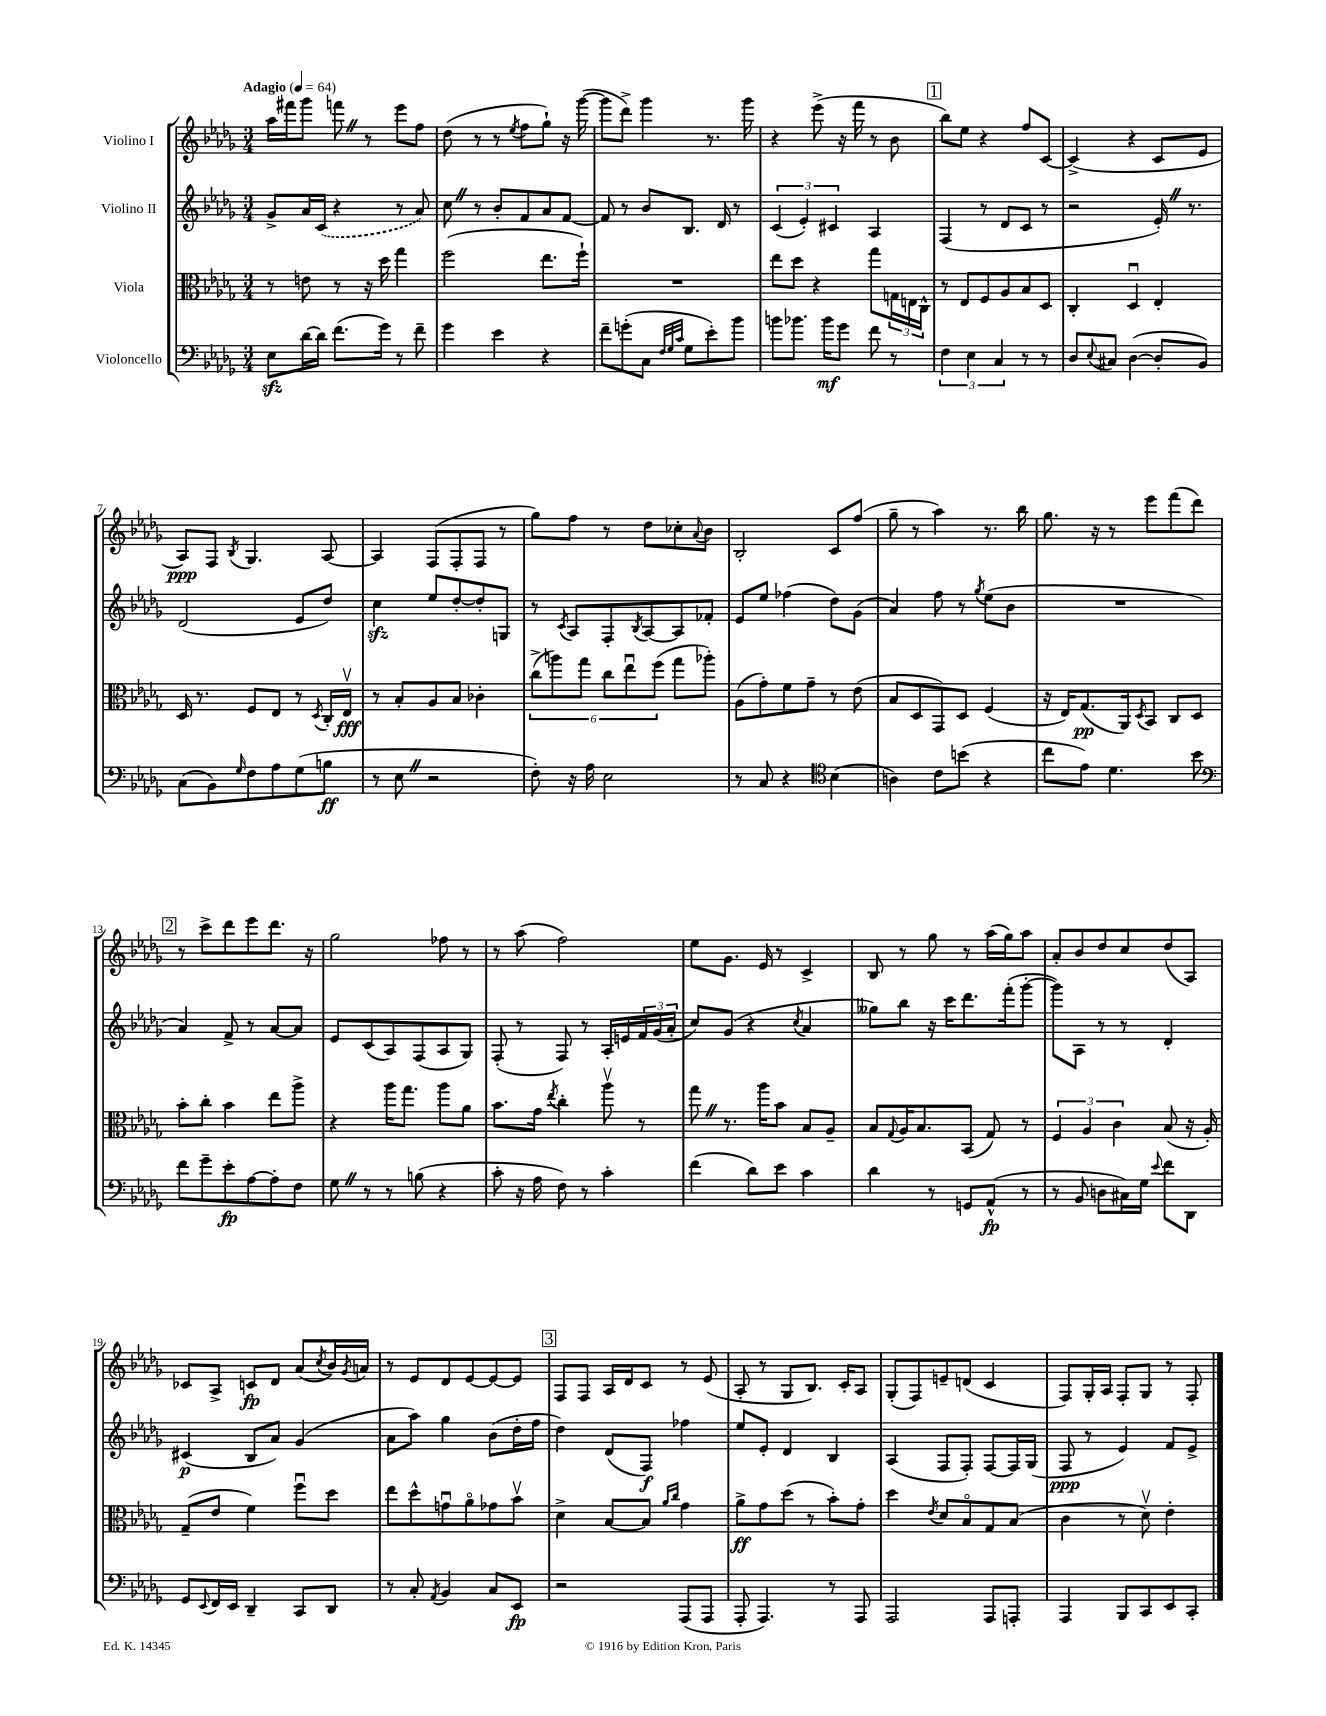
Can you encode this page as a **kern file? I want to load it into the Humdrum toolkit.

**kern	**kern	**kern	**kern
*staff4	*staff3	*staff2	*staff1
*clefF4	*clefC3	*clefG2	*clefG2
*k[b-e-a-d-g-]	*k[b-e-a-d-g-]	*k[b-e-a-d-g-]	*k[b-e-a-d-g-]
*M3/4	*M3/4	*M3/4	*M3/4
*MM64	*MM64	*MM64	*MM64
8E-	8r	8g-^	16aa-
.	.	.	16fff#
[16d-	8e	16a-	8ggg-
16d-]	.	(16c	.
(8.f	8r	4r	8fff
.	16r	.	8r
16g-)	16dd-	.	.
8r	4gg-	8r	8eee-
8f~	.	8a-)	8ff
=	=	=	=
4g-	(2ff	8cc	(8dd-
.	.	8r	8r
4e-	.	8b-'	8r
.	.	.	8qee-
.	.	8f	8ff
4r	8.ee-	8a-	8gg-`)
.	.	[8f	16r
.	16ff`)	.	([16ggg-
=	=	=	=
8f~	2.r	8f]	8ggg-]
(8g'	.	8r	8ddd-^)
8C	.	8b-	4ggg-
32qqF	.	.	.
32qqG-	.	.	.
32qqc	.	.	.
8G-	.	8.B-	.
8e-')	.	.	8.r
.	.	16d-	.
8b-	.	8r	.
.	.	.	16ggg-
=	=	=	=
8b	8ee-	(6c	4r
8.b-	8dd-	.	.
.	.	6e-')	.
.	4r	.	(8eee-^
16b-	.	.	.
.	.	6c#	.
8g-	.	.	16r
.	.	.	16fff
8f	8gg-	4A-	8r
8r	24G	.	8b-
.	24E	.	.
.	24C^^	.	.
=	=	=	=
6F	8r	(4F	8bb-)
.	8E-	.	8ee-
6E-	.	.	.
.	8F	8r	4r
6C	.	.	.
.	8A-	8d-	.
8r	8B-	8c	8ff
8r	8D-	8r	[8c
=	=	=	=
8D-	4C'	2r	(4c^]
8qqE-	.	.	.
8C#	.	.	.
([4D-	4D-u	.	4r
8D-']	4E-'	16e-')	8c
.	.	8.r	.
8BB-)	.	.	8e-
=	=	=	=
(8C	16D-	(2d-	8A-)
.	8.r	.	.
8BB-)	.	.	8F
16qqG-	.	.	8qB-
8F	8F	.	4.G-
8A-	8E-	.	.
(8G-	8r	8e-	.
.	8qD-	.	.
8B	16C'	8dd-)	[8A-
.	16E-v	.	.
=	=	=	=
8r	8r	4cc	4A-]
8E-	8B-'	.	.
2r	8A-	8ee-	(8F
.	8B-	[8dd-'	8F'
.	4c-'	8dd-']	8F
.	.	8G	8r
=	=	=	=
8F')	(12cc^	8r	8gg-)
.	12aa)	.	.
.	.	8qc	.
16r	.	8A-	8ff
.	12gg-	.	.
16A-	.	.	.
2E-	12cc	8F'	8r
.	12ee-u	.	.
.	.	8qB-	.
.	.	[8A-	8dd-
.	(12ff	.	.
.	8gg-	8A-]	8cc-'
.	.	.	8qqa-
.	8aa-')	8f-'	8b-
=	=	=	=
8r	(8A-	8e-	2B-'
8C	8g-')	8ee-	.
4r	8f	(4ff-	.
.	8g-~	.	.
*clefC4	*	*	*
(4B-	8r	8dd-)	8c
.	(8e-	(8g-	(8ff
=	=	=	=
4A)	8B-	4a-)	8gg-~
.	8D-	.	8r
8c	8GG-)	8ff	4aa-)
(8b	8D-	8r	.
.	.	8qgg-	.
4r	(4F	(8ee-	8.r
.	.	8b-	.
.	.	.	16bb-
=	=	=	=
8cc	16r	2.r	8.gg-
.	16E-)	.	.
8e-)	(8.G-	.	.
.	.	.	16r
4.d-	.	.	8r
.	16AA-)	.	.
.	8qD-	.	.
.	8BB-	.	8eee-
.	8C	.	(8fff
8b-	8D-	.	8ddd-)
=	=	=	=
*clefF4	*	*	*
8f	8b-'	4a-)	8r
8g-~	8cc'	.	8ccc^
8e-'	4b-	8f^	8ddd-
[8A-	.	8r	8eee-
8A-']	8ee-	[8a-	8.ddd-
8F	8aa-^	8a-]	.
.	.	.	16r
=	=	=	=
8G-	4r	8e-	2gg-
8r	.	(8c	.
8r	16aa-	8A-)	.
.	8.gg-	.	.
(8B	.	(8F	.
4r	8aa-	8A-	8ff-
.	8a-	8G-)	8r
=	=	=	=
8c'	8.b-	(8F'	8r
16r	.	8r	(8aa-
16A-	16g-	.	.
.	8qee-	.	.
8F)	4cc'	8F)	2ff)
8r	.	8r	.
4c'	8aa-v	16A-'	.
.	.	16e	.
.	8r	24f	.
.	.	(24g-	.
.	.	24a-'	.
=	=	=	=
(4f	8gg-	8cc)	8ee-
.	8.r	(8g-	8.g-
8d-)	.	4r	.
.	16aa-	.	16e-
8e-	8b-	.	8r
.	.	8qcc	.
4c	8B-	4a-	4c^
.	8A-~	.	.
=	=	=	=
4d-	8B-	8gg--)	8B-
.	8qqG-	.	.
.	16A-	8bb-	8r
.	8.B-	.	.
8r	.	16r	8gg-
.	.	16ccc	.
8GG	(8BB-	8.ddd-	8r
(8AA-^^	8G-)	.	(16aa-
.	.	(16fff'	16gg-)
8r	8r	[8ggg-'	8aa-
=	=	=	=
8r	6F	8ggg-])	8a-'
8BB-	.	8A-	8b-
.	6A-	.	.
8D	.	8r	8dd-
.	6c	.	.
16C#)	.	8r	8cc
16G-	.	.	.
8qqe-	.	.	.
8f	(8B-	4d-'	(8dd-
8DD-	16r	.	8A-)
.	16A-')	.	.
=	=	=	=
8GG-	(8G-~	(4c#	8c-
8qqEE-	.	.	.
16FF	8e-	.	8A-^
16EE-	.	.	.
4DD-~	4f)	8B-	8c
.	.	8a-)	8d-
8CC	8ffu	(4g-	(8a-
.	.	.	8qcc
8DD-	8dd-	.	16b-)
.	.	.	8qg-
.	.	.	16a
=	=	=	=
8r	8ee-	8a-	8r
8C'	8dd-^^	8aa-)	8e-
8qAA-	.	.	.
4BB-	8gu	4gg-	8d-
.	8a-o	.	[8e-
8C	8g-	(8b-	8e-_
8EE-	8b-v	16dd-'	8e-]
.	.	16ff	.
=	=	=	=
2r	4d-^	4dd-)	8F
.	.	.	8F
.	[8B-	(8d-	16A-
.	.	.	16d-
.	8B-]	8F)	8c
.	16qqa-	.	.
.	16qqcc	.	.
(8AAA-	4g-	4ff-	8r
8AAA-	.	.	(8e-
=	=	=	=
8AAA-'	8a-^	8ee-	8A-'
4.AAA-)	8g-	8e-'	8r
.	(8dd-	4d-	8G-
.	8r	.	8.B-)
8r	8b-')	4B-	.
.	.	.	16c'
8AAA-	8g-'	.	8A-
=	=	=	=
2AAA-	4dd-	(4A-	(8G-'
.	.	.	8F)
.	8qe-	.	.
.	8d-	8F	8e~
.	8B-o	8F')	(8d
8AAA-	8G-	[8F	4c
8AAA'	(8B-	16F]	.
.	.	(16G-	.
=	=	=	=
4AAA-	4c	8F	8F)
.	.	8r	16G-'
.	.	.	16A-
8BBB-	8r	4e-)	8F'
8CC	8d-v)	.	8G-
8EE-	4e-'	8f	8r
8CC'	.	8e-^	8F'
==	==	==	==
*-	*-	*-	*-
